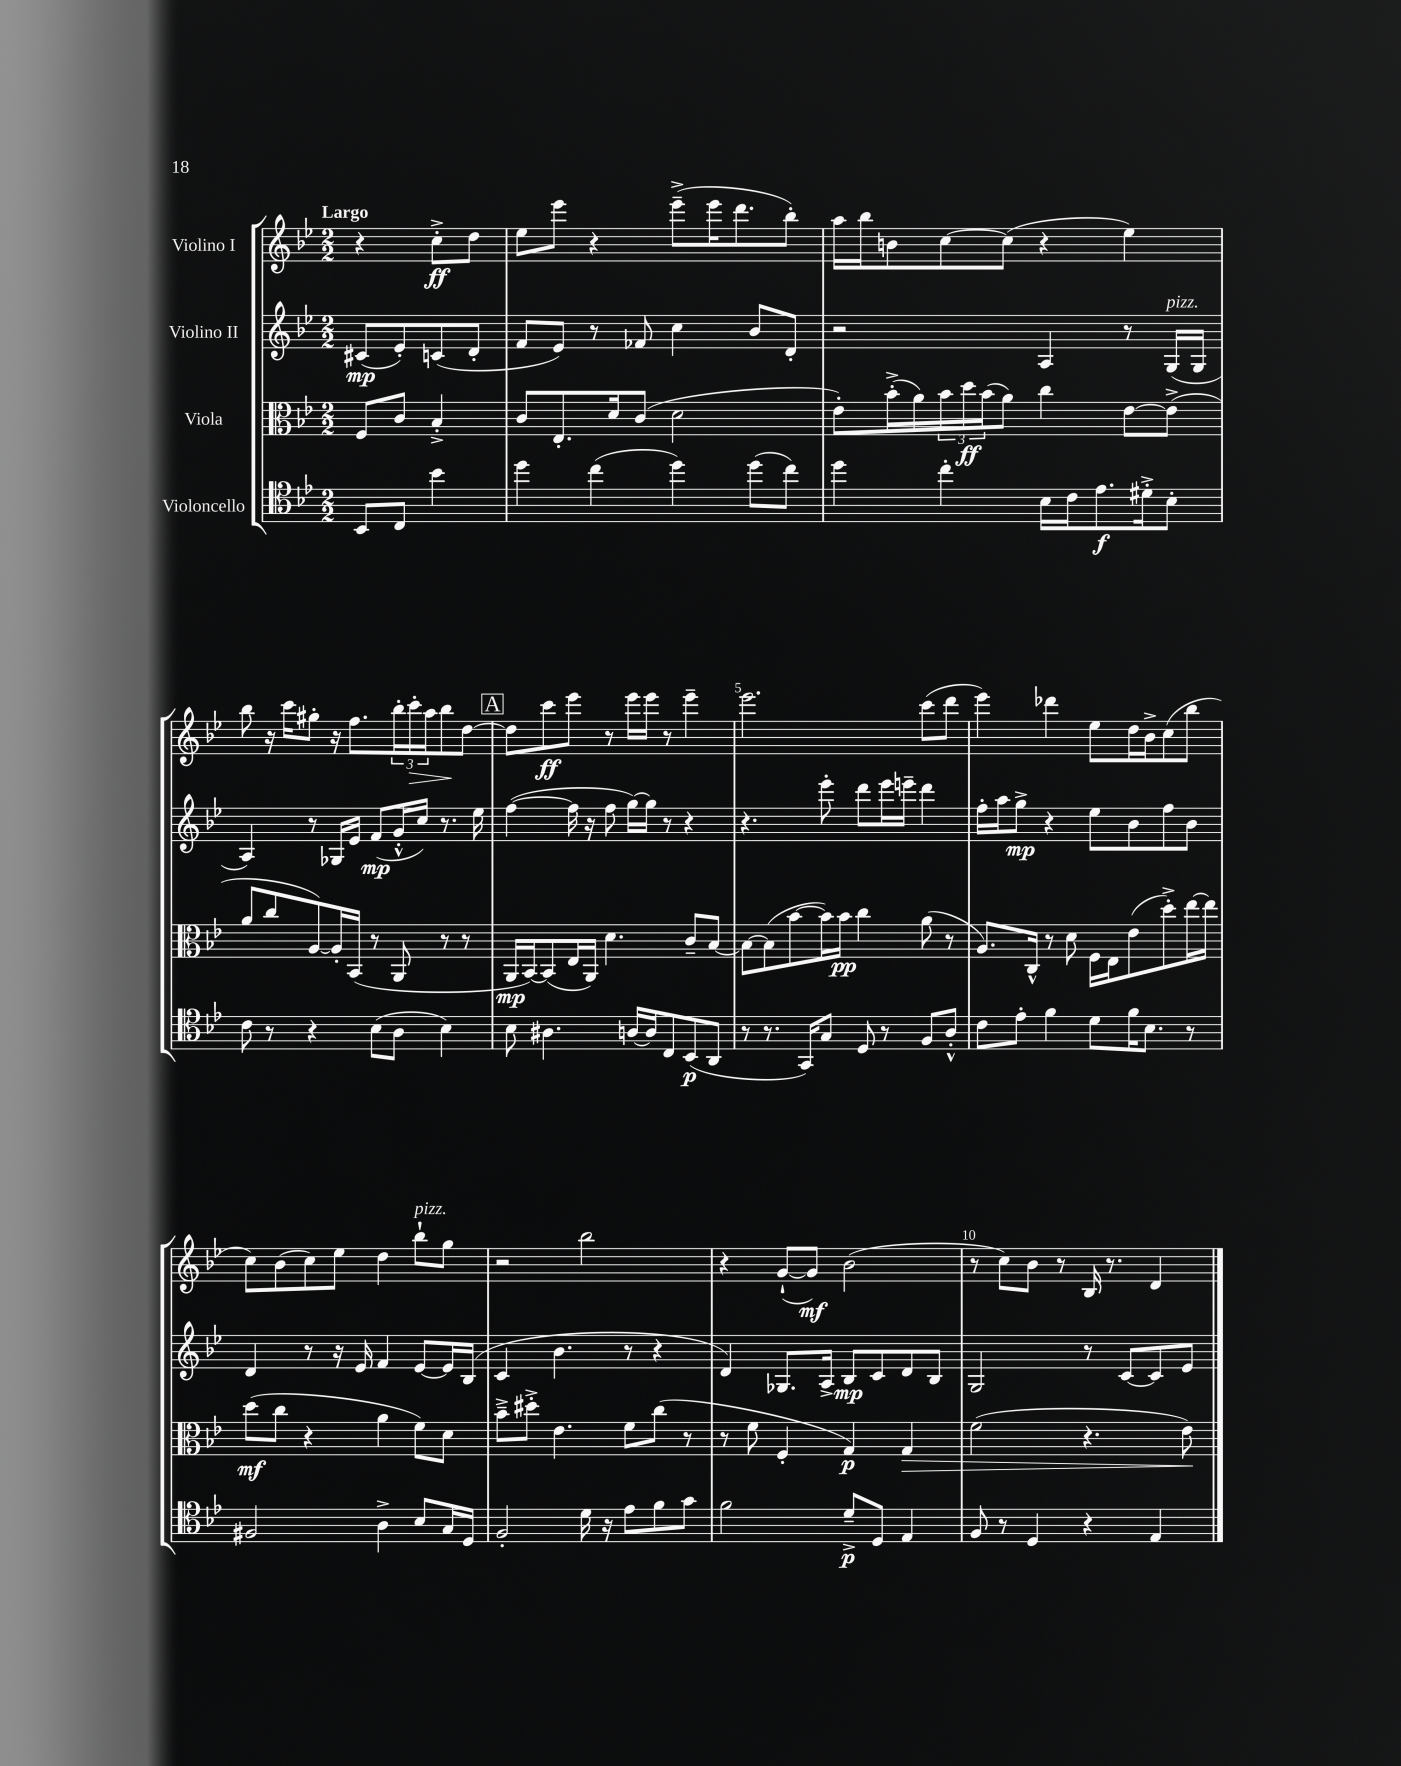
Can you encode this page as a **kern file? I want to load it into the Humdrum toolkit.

**kern	**kern	**kern	**kern
*staff4	*staff3	*staff2	*staff1
*clefC4	*clefC3	*clefG2	*clefG2
*k[b-e-]	*k[b-e-]	*k[b-e-]	*k[b-e-]
*M2/2	*M2/2	*M2/2	*M2/2
8BB-/L	8F/L	(8c#/L	4r
8C/J	8c/J	8e-'/)	.
4b-\	4B-'^/	(8c/	8cc'^\L
.	.	8d'/J	8dd\J
=	=	=	=
4dd\	8c/L	8f/L	8ee-\L
.	8.E-'/	8e-/J)	8eee-\J
(4cc\	.	8r	4r
.	16d/k	.	.
.	(8c/J	8f-/	.
4dd\)	2d\	4cc\	(8eee-~^\L
.	.	.	16eee-\K
.	.	.	8.ddd\
(8dd\L	.	8b-/L	.
8cc\J)	.	8d'/J	8bb-'\J)
=	=	=	=
4dd\	8e-'\L)	2r	16aa\LL
.	.	.	16bb-\J
.	(16b-'^\L	.	8b\
.	16a\)	.	.
4cc'\	24b-\	.	[8cc\
.	24dd\	.	.
.	(24b-\J	.	.
.	8a\J)	.	(8cc\]J
16B-\LL	4cc\	4A/	4r
16c\J	.	.	.
8.e-\	.	.	.
.	[8e-\L	8r	4ee-\)
16d#'^\k	.	.	.
8B-'\J	(8e-^\]J	(16G/LL	.
.	.	16G/JJ	.
=	=	=	=
8c\	8a/L	4A/)	8bb-\
8r	8cc/	.	16r
.	.	.	16ccc\LK
4r	[8A/)	8r	8gg#'\J
.	16A'/]L	16G-/LL	16r
.	(16BB-/JJ	16e-/JJ	8.ff\L
(8B-\L	8r	(8f/L	.
8A\J	8AA/	16g'^^/L	24bb-'\L
.	.	.	24ccc'\
.	.	16cc/JJ)	.
.	.	.	24aa\J
4B-\)	8r	8.r	8bb-\
.	8r	.	[8dd\J
.	.	16ee-\	.
=	=	=	=
8B-\	16AA/LL	([4ff\	8dd\]L
.	[16BB-/J)	.	.
4.A#\	(8BB-/]	.	8ccc\
.	16E-/L	16ff\]	8eee-\J
.	16AA/JJ)	16r	.
.	4.d\	8ff\	8r
[16A/LL	.	[16gg\LL)	16eee-\LL
16A/]J	.	16gg\]JJ	16eee-\JJ
8C/	.	8r	8r
(8BB-/	8c~/L	4r	4eee-~\
8AA/J	[8B-/J	.	.
=	=	=	=
8r	8B-\_L	4.r	2.eee-\
8.r	(8B-\]	.	.
.	[8b-\	.	.
16GG/LK)	.	.	.
8G/J	16b-\]L)	8eee-'\	.
.	16b-\JJ	.	.
8D/	4cc\	8ddd\L	.
8r	.	16eee-\L	.
.	.	16eee~\JJ	.
8F/L	(8a\	4ddd\	(8ccc\L
8A'^^/J	8r	.	8ddd\J
=	=	=	=
8c\L	8.A/L)	16ff'\LL	4eee-\)
.	.	16aa\J	.
8e-'\J	.	8gg^\J	.
.	16C^^/Jk	.	.
4f\	8r	4r	4ddd-\
.	8d\	.	.
8d\L	16F\LL	8ee-\L	8ee-\L
.	16E-\J	.	.
16f\K	(8e-\	8b-\	16dd\L
8.B-\J	.	.	16b-^\J
.	8dd'^\)	8ff\	(8cc\
8r	[16ee-\L	8b-\J	8bb-\J
.	16ee-\]JJ	.	.
=	=	=	=
2F#/	(8dd\L	4d/	8cc\L)
.	8cc\J	.	(8b-\
.	4r	8r	8cc\)
.	.	16r	8ee-\J
.	.	16e-/	.
4A^\	4a\	4f/	4dd\
8B-/L	8f\L)	[8e-/L	8bb-`\L
16G/L	8d\J	16e-/]L	8gg\J
16D/JJ	.	(16B-/JJ	.
=	=	=	=
2F'/	8b-~^\L	4c/	2r
.	8dd#'^\J	.	.
.	4.e-\	4.b-\	.
16d\	.	.	2bb-\
16r	.	.	.
8e-\L	8f\L	8r	.
8f\	(8cc\J	4r	.
8g\J	8r	.	.
=	=	=	=
2f\	8r	4d/)	4r
.	8f\	.	.
.	4F'/	8.G-/L	([8g`/L
.	.	.	8g/]J)
.	.	16A^/Jk	.
8d~^/L	4G/)	8B-/L	(2b-\
8D/J	.	8c/	.
4E-/	4G/	8d/	.
.	.	8B-/J	.
=	=	=	=
8F/	(2f\	2G/	8r
8r	.	.	8cc\L)
4D/	.	.	8b-\J
.	.	.	8r
4r	4.r	8r	16B-/
.	.	.	8.r
.	.	[8c/L	.
4E-/	.	8c/]	4d/
.	8e-\)	8e-/J	.
==	==	==	==
*-	*-	*-	*-
